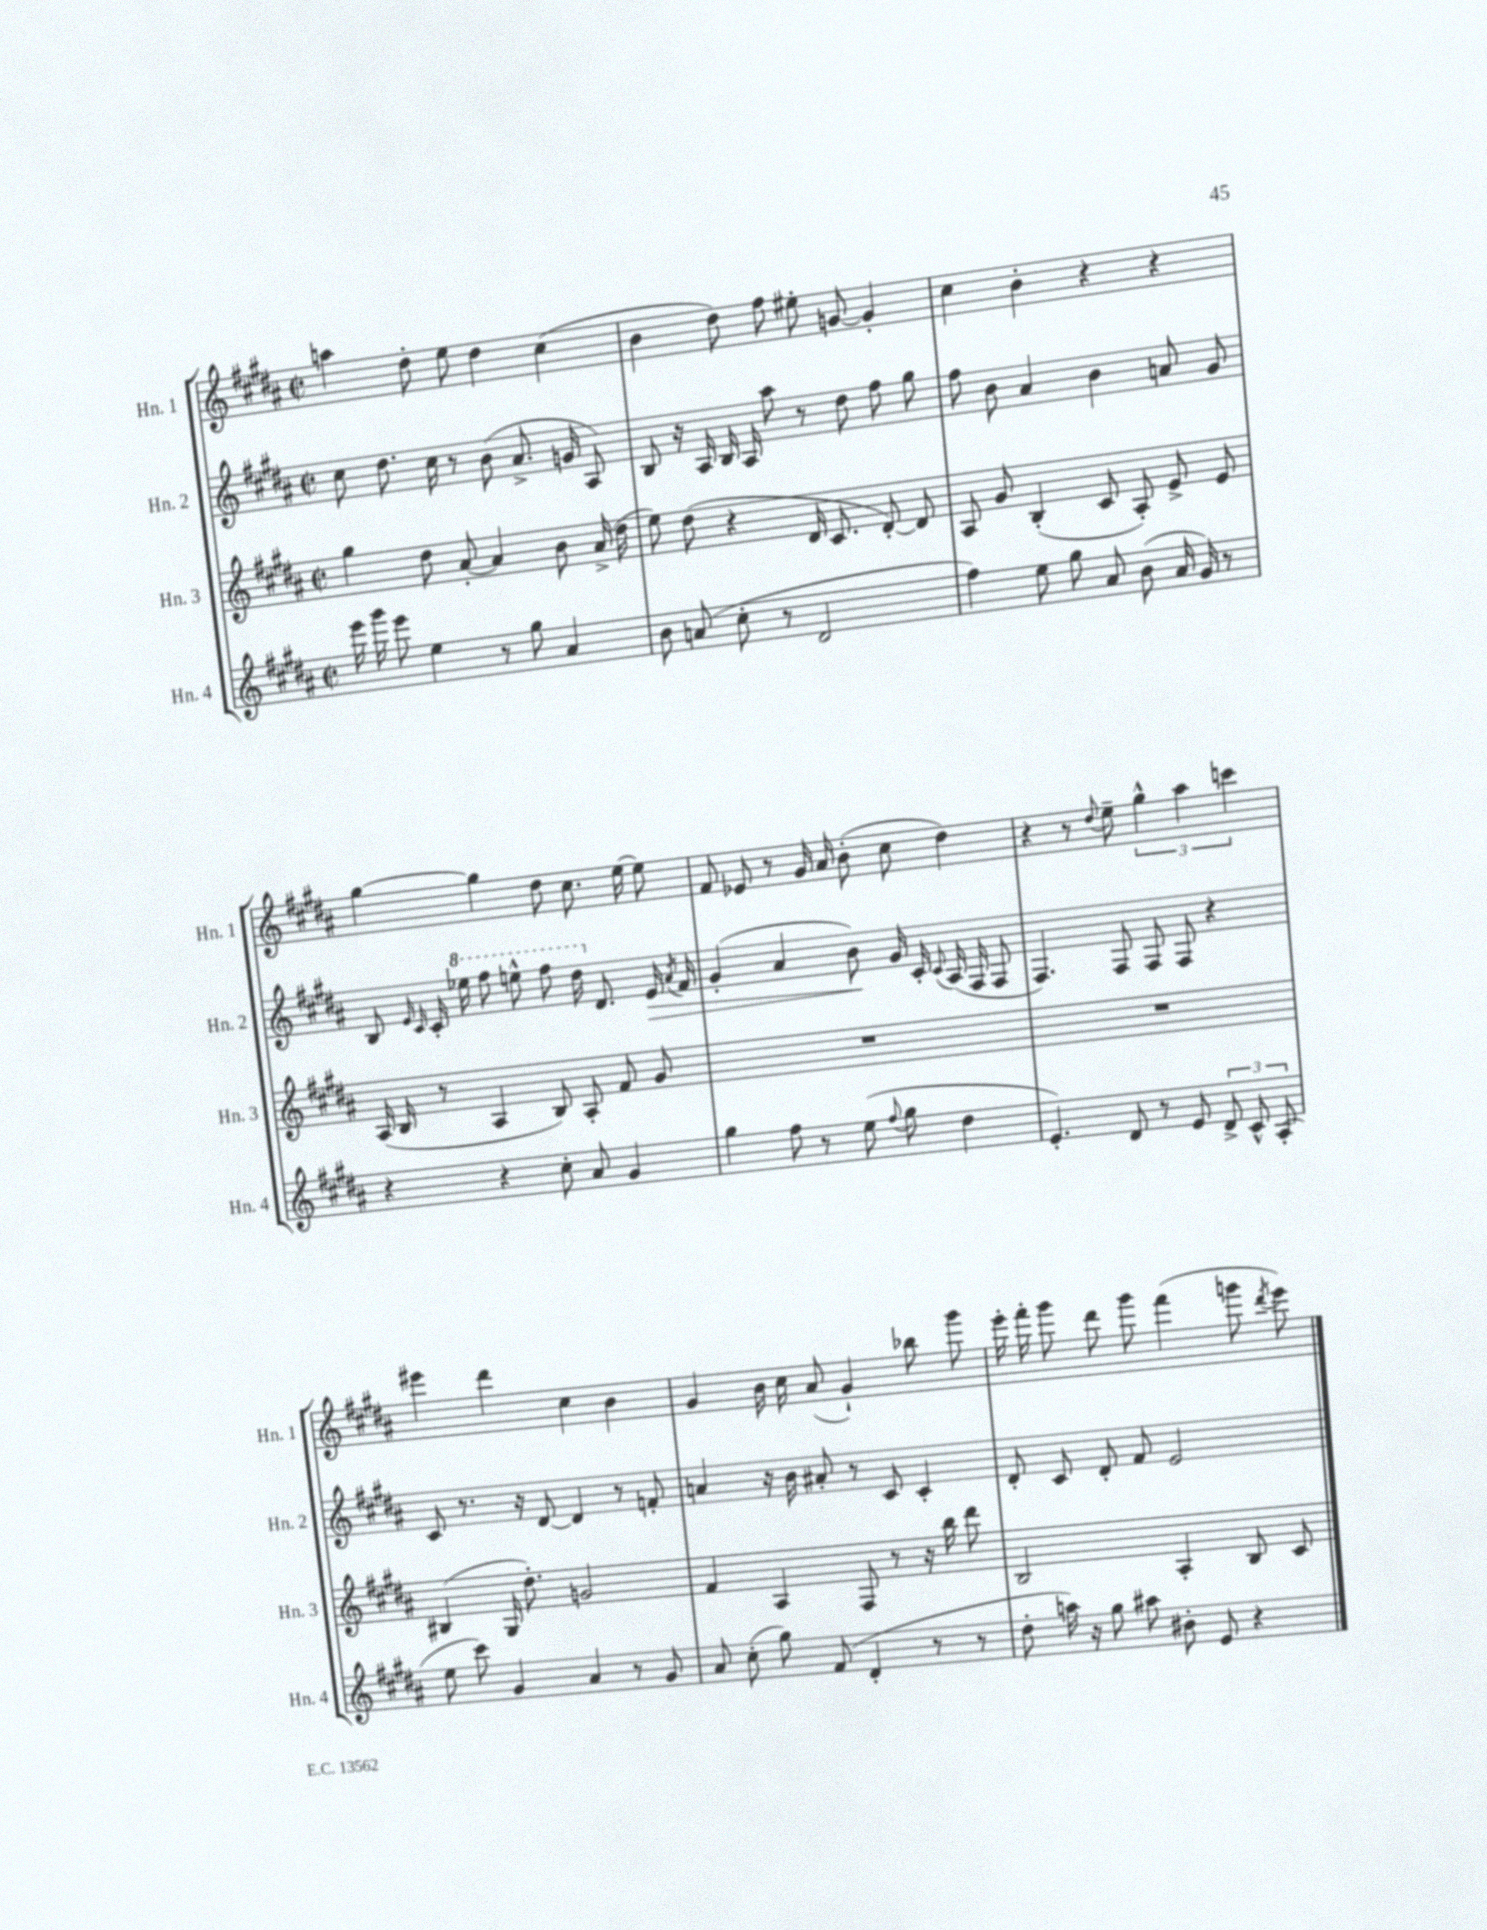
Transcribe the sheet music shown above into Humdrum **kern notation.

**kern	**kern	**kern	**dynam	**kern
*part4	*part3	*part2	*part2	*part1
*staff4	*staff3	*staff2	*staff2	*staff1
*I"Hn. 4	*I"Hn. 3	*I"Hn. 2	*	*I"Hn. 1
*I'Hn. 4	*I'Hn. 3	*I'Hn. 2	*	*I'Hn. 1
*clefG2	*clefG2	*clefG2	*	*clefG2
*k[f#c#g#d#a#]	*k[f#c#g#d#a#]	*k[f#c#g#d#a#]	*	*k[f#c#g#d#a#]
*M2/2	*M2/2	*M2/2	*	*M2/2
*met(c|)	*met(c|)	*met(c|)	*	*met(c|)
=105	=105	=105	=105	=105
16eee\	4gg#\	8cc#\	.	4aan\
16ggg#\	.	.	.	.
8eee\	.	8.dd#\	.	.
4ee\	8dd#\	.	.	8dd#'\
.	.	16cc#\	.	.
.	[8a#'/	8r	.	8ee\
8r	4a#/]	(8b\	.	4dd#\
8gg#\	.	8.a#^/	.	.
4a#/	8b\	.	.	(4cc#\
.	.	16gn/	.	.
.	(16a#^/	8A#/)	.	.
.	16dd#\	.	.	.
=106	=106	=106	=106	=106
8b\	8ee\)	8B/	.	4b\
(8an/	(8dd#\	16r	.	.
.	.	16A#/	.	.
8cc#'\	4r	16B/	.	8dd#\)
.	.	16A#/	.	.
8r	.	8aa#\	.	8ff#\
2d#/	16d#/	8r	.	8ee#X'\
.	8.c#/	.	.	.
.	.	8dd#\	.	[8gn/
.	[8d#'/)	8ff#\	.	4g'/]
.	8d#/]	8gg#\	.	.
=107	=107	=107	=107	=107
4ff#\)	8A#/	8ff#\	.	4cc#\
.	8g#/	8b\	.	.
8ee\	(4B'/	4a#/	.	4b'\
8gg#\	.	.	.	.
8a#/	8c#/	4b\	.	4r
(8b\	8A#'/)	.	.	.
16a#/	8e^/	8an/	.	4r
16g#/)	.	.	.	.
8r	8e/	8g#/	.	.
!!LO:LB:g=z
=108	=108	=108	=108	=108
4r	(16A#/	8B/	.	[4gg#\
.	16B/	.	.	.
.	.	16qqe/	.	.
.	.	16qqc#/	.	.
.	8r	16c#'/	.	.
*	*	*8va	*	*
.	.	16eee-X\	.	.
4r	4A#/	8fff#\	.	4gg#\]
.	.	8eeen^^\	.	.
8cc#'\	8B/)	8fff#\	.	8dd#\
8a#/	8A#'/	16ddd#\	.	8.cc#\
*	*	*X8va	*	*
.	.	8.d#/	.	.
4g#/	8f#/	.	.	.
.	.	.	.	[16ee\
!	!	!	!LO:HP:b	!
.	8g#/	16e/	>	8ee\]
.	.	8qa#/	.	.
.	.	16f#/	.	.
=109	=109	=109	=109	=109
4gg#\	1r	(4g#'/	.	8f#/
.	.	.	.	8e-X/
8ff#\	.	4a#/	.	8r
8r	.	.	.	16g#/
.	.	.	.	16a#/
(8ee\	.	8b\)	.	(8b'\
8qqff#/	.	.	.	.
8gg#\	.	16g#/	]	8cc#\
.	.	16c#'/	.	.
.	.	8qqc#/	.	.
4dd#\	.	(16A#/	.	4dd#\)
.	.	16F#/	.	.
.	.	8F#/	.	.
=110	=110	=110	=110	=110
4.e'/)	1r	4.F#/)	.	4r
.	.	.	.	8r
.	.	.	.	8qqdd#/
8d#/	.	8F#/	.	8ee~\
8r	.	8F#/	.	6gg#^^\
8e/	.	8F#/	.	.
.	.	.	.	6aa#\
12d#^/	.	4r	.	.
12c#^^/	.	.	.	6cccn\
(12A#'/	.	.	.	.
!!LO:LB:g=z
=111	=111	=111	=111	=111
8ee\	(4B#X/	8c#/	.	4eee#X\
8ccc#\)	.	8.r	.	.
4g#/	16G#/	.	.	4ddd#\
.	8.dd#'\)	16r	.	.
.	.	[8d#/	.	.
4a#/	2gn/	4d#/]	.	4cc#\
8r	.	8r	.	4b\
8g#/	.	8fn'/	.	.
=112	=112	=112	=112	=112
8a#/	4f#/	4an/	.	4g#/
(8cc#'\	.	.	.	.
8gg#\)	4A#/	16r	.	16b\
.	.	16b\	.	16cc#\
(8f#/	.	8a#X'/	.	(8a#/
4d#'/	8F#/	8r	.	4g#`/)
.	8r	8c#/	.	.
8r	16r	4c#'/	.	8bb-X\
.	16bb\	.	.	.
8r	8ddd#\	.	.	8ggg#\
=113	=113	=113	=113	=113
8dd#'\	2B/	8d#'/	.	16eee'\
.	.	.	.	16fff#'\
16aan\)	.	8c#/	.	8ggg#\
16r	.	.	.	.
8gg#\	.	8d#'/	.	8ddd#\
8aa#X\	.	8f#/	.	8ggg#\
8b#X'\	4A#'/	2e/	.	(4fff#\
8e/	.	.	.	.
4r	8B/	.	.	8gggn\
.	.	.	.	8qddd#/
.	8c#/	.	.	8eee\)
==	==	==	==	==
*-	*-	*-	*-	*-
